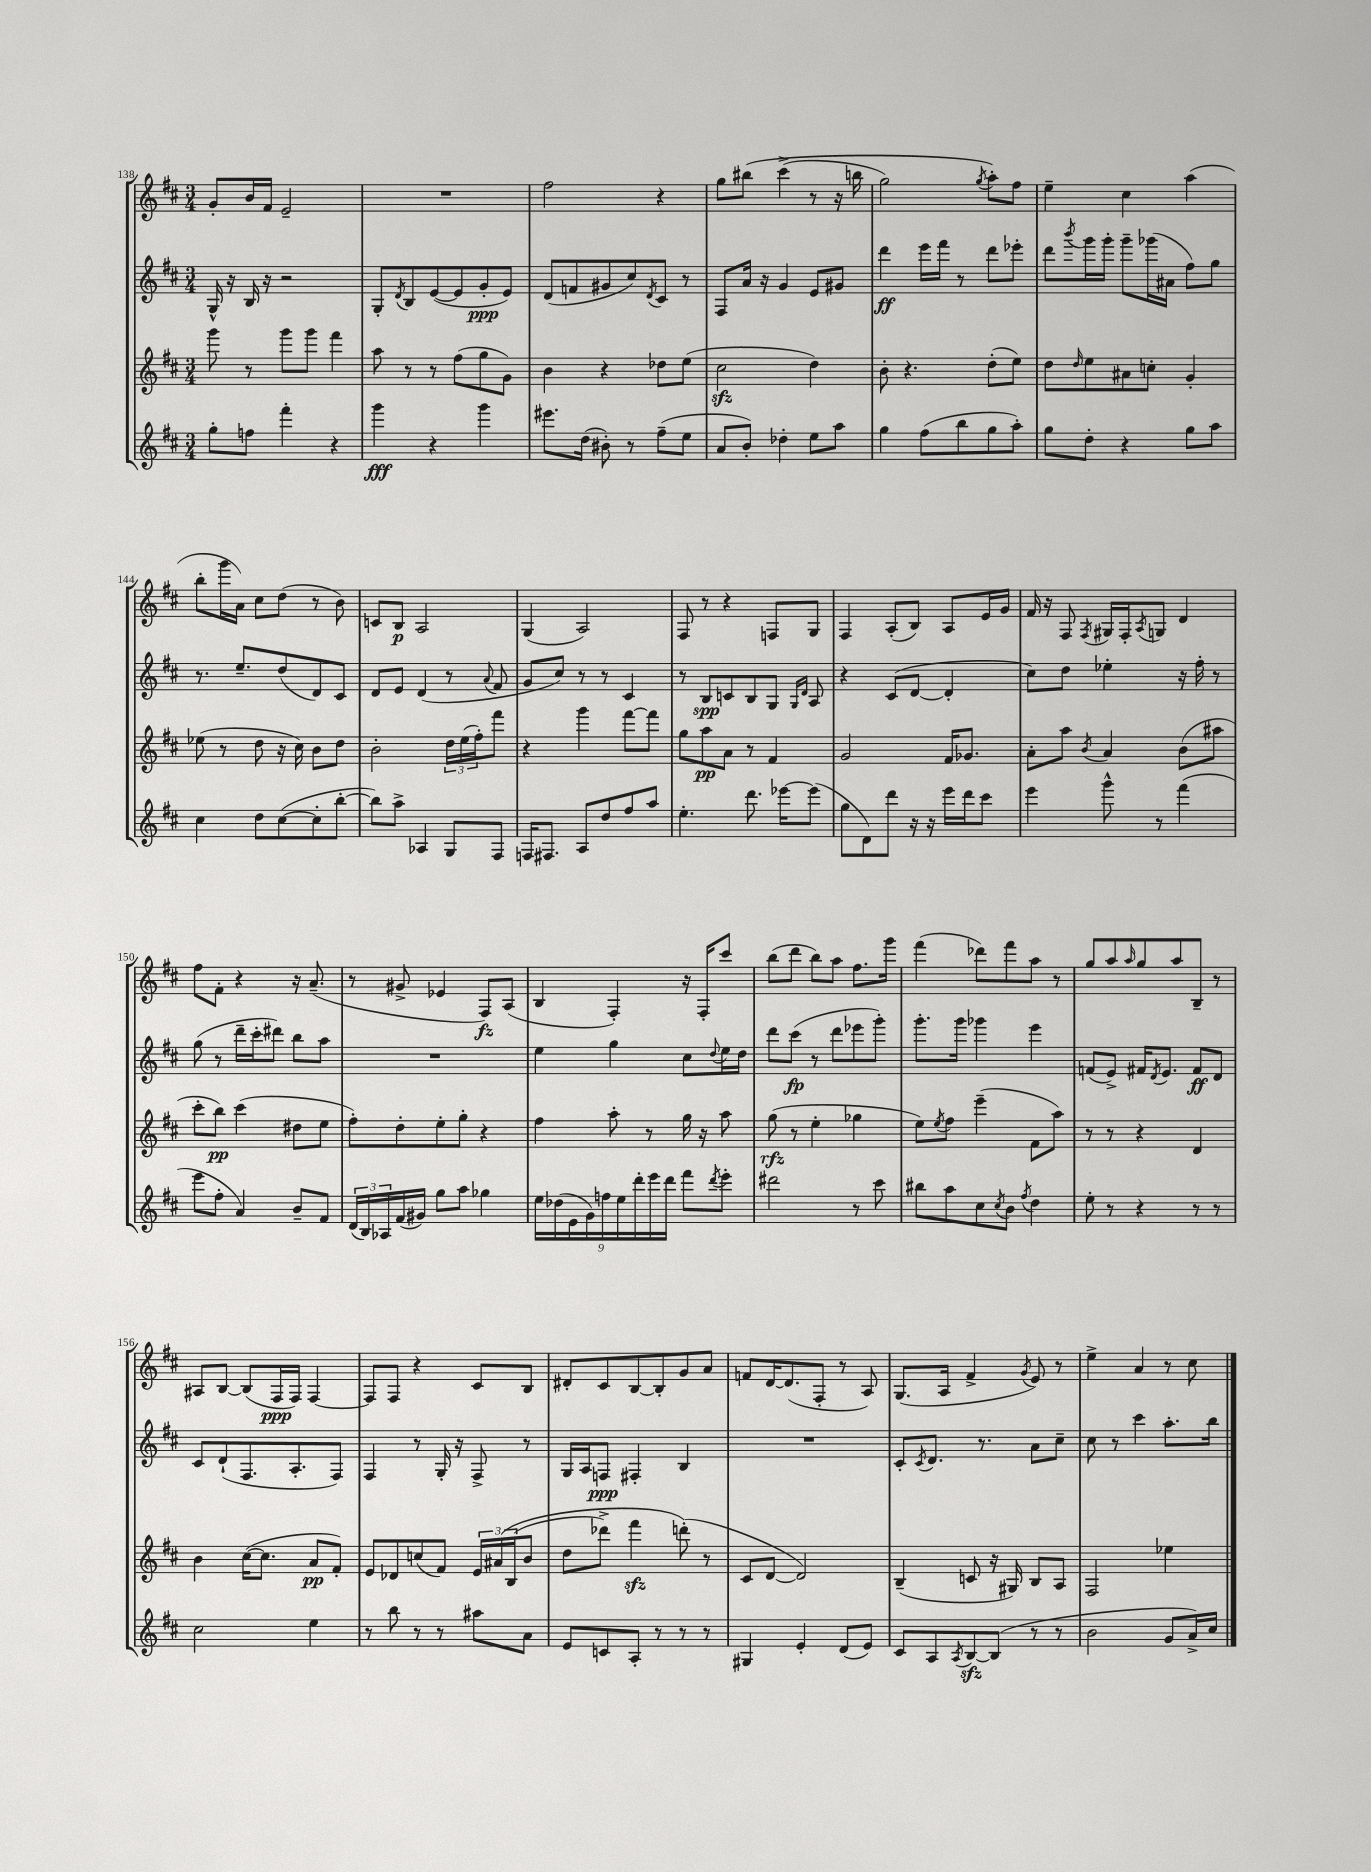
<<
\new StaffGroup <<
\new Staff = "s0" {
    \clef treble \key d \major \numericTimeSignature \time 3/4
    g'8-. b'16 fis'16 e'2-- |
    R2. |
    fis''2 r4 |
    g''8 bis''8\( cis'''4->( r8 r16 b''16 |
    g''2) \acciaccatura { g''8 } a''8-.\) fis''8 |
    e''4-- cis''4 a''4( |
    b''8-. g'''16 a'16) cis''8 d''8( r8 b'8) |
    c'8 b8\p a2 |
    g4( a2) |
    fis8 r8 r4 f8 g8 |
    fis4 a8-.( b8) a8 e'16 g'16 |
    fis'16 r16 fis8 \acciaccatura { fis8 } gis16 fis16-. \acciaccatura { a8 } g8 d'4 |
    fis''8 fis'8-. r4 r16 a'8.--( |
    r8 gis'8-> ees'4 fis8\fz) a8( |
    b4 fis4-.) r16 fis16-. cis'''8 |
    b''8( d'''8 b''8) a''8 fis''8. g'''16 |
    fis'''4( des'''8) fis'''8 a''8 r8 |
    g''8 a''8 \grace { a''16 } g''8 a''8 b8-- r8 |
    ais8 b8~ b8( fis16\ppp fis16) fis4~ |
    fis8 fis8 r4 cis'8 b8 |
    dis'8-. cis'8 b8~ b8-. g'8 a'8 |
    f'8 d'16~ d'8.( fis8-. r8 a8) |
    g8.( a16 fis'4-> \acciaccatura { g'8 } e'8) r8 |
    e''4-> a'4 r8 cis''8 \bar "|." |
}
\new Staff = "s1" {
    \clef treble \key d \major \numericTimeSignature \time 3/4
    g16-^ r16 b16 r16 r2 |
    g8-. \acciaccatura { d'8 } b8 e'8~( e'8 g'8-.\ppp e'8) |
    d'8( f'8 gis'8 cis''8) \acciaccatura { d'8 } cis'8 r8 |
    fis8 a'16 r16 g'4 e'8 gis'8 |
    d'''4\ff e'''16 fis'''16 r8 d'''8 ees'''8-. |
    d'''8 \acciaccatura { b'''8 } g'''16 g'''16-. g'''8-- ges'''16( ais'16 fis''8) g''8 |
    r8. e''8.-- d''8( d'8) cis'8 |
    d'8 e'8 d'4( r8 \appoggiatura { a'8 } fis'8 |
    g'8 cis''8) r8 r8 cis'4 |
    r8 b8\spp c'8 b8 g8 \grace { g16 d'16 } a8 |
    r4 cis'8( d'8~ d'4-. |
    cis''8) d''8 ees''4-. r16 fis''16-. r8 |
    g''8( r8 d'''16-- cis'''16-. dis'''8) b''8 a''8 |
    R2. |
    e''4 g''4 cis''8 \appoggiatura { d''8 } e''16 d''16 |
    d'''8 cis'''8\fp( r8 d'''8 ees'''8 g'''8-.) |
    g'''8.-. g'''16 ges'''4 e'''4 |
    f'8( e'8->) fis'16 \acciaccatura { d'8 } e'8. fis'8\ff d'8 |
    cis'8 d'8-!( fis8. a8.-. fis8) |
    fis4 r8 g16-. r16 fis8-> r8 |
    g16 a16 f8\ppp fis4-. b4 |
    R2. |
    cis'8-. \acciaccatura { cis'8 } d'8. r8. a'8 cis''8-- |
    cis''8 r8 cis'''4 a''8.-. b''16 \bar "|." |
}
\new Staff = "s2" {
    \clef treble \key d \major \numericTimeSignature \time 3/4
    g'''8 r8 g'''8 g'''8 fis'''4 |
    a''8 r8 r8 fis''8( g''8 g'8) |
    b'4 r4 des''8 e''8( |
    cis''2\sfz d''4) |
    b'8-. r4. d''8-.( e''8) |
    d''8 \grace { d''16 } e''8 ais'8 c''8-. g'4-. |
    ees''8( r8 d''8 r16 cis''16) b'8 d''8 |
    b'2-. \tuplet 3/2 { d''16 e''16( fis''16-.) } fis'''8 |
    r4 g'''4 fis'''8~ fis'''8 |
    g''8 a''8\pp a'8 r8 fis'4 |
    g'2 fis'16 ges'8. |
    a'8-. a''8 \acciaccatura { b'8 } a'4 b'8( ais''8 |
    cis'''8-. b''8\pp) cis'''4( dis''8 e''8 |
    fis''8-.) d''8-. e''8-. g''8-. r4 |
    fis''4 a''8-. r8 g''16 r16 a''8 |
    g''8\rfz( r8 e''4-. ges''4 |
    e''8) \acciaccatura { e''8 } fis''8 e'''4--( fis'8 a''8) |
    r8 r8 r4 d'4 |
    b'4 cis''16~( cis''8. a'8\pp fis'8-.) |
    e'8 des'8 c''8( fis'8) \tuplet 3/2 { e'16 ais'16\( b16( } b'8 |
    d''8 des'''8->) fis'''4\sfz d'''8-.(\) r8 |
    cis'8 d'8~ d'2) |
    b4--( c'8 r16 gis16) b8 a8 |
    fis2 ees''4 \bar "|." |
}
\new Staff = "s3" {
    \clef treble \key d \major \numericTimeSignature \time 3/4
    g''8-. f''8 fis'''4-. r4 |
    g'''4\fff r4 g'''4 |
    eis'''8. d''16( bis'8-.) r8 fis''8--( e''8 |
    a'8 b'8-.) des''4-. e''8 a''8 |
    g''4 fis''8( b''8 g''8 a''8-.) |
    g''8 d''8-. r4 g''8 a''8 |
    cis''4 d''8 cis''8~( cis''8-. b''8~-. |
    b''8) a''8-> aes4 g8 fis8 |
    f16 fis8. a8 d''8 fis''8 a''8 |
    e''4.-. d'''8. ees'''16~ ees'''8( |
    g''8 d'8) d'''8 r16 r16 e'''16 d'''16 cis'''8 |
    e'''4 g'''8-^ r8 fis'''4( |
    e'''8 fis''8-. a'4) b'8-- fis'8 |
    \tuplet 3/2 { d'16( b16) aes16 } fis'16( gis'16) g''8 a''8 ges''4 |
    \tuplet 9/8 { e''16 des''16( e'16 g'16) f''16 e''16 d'''16-. e'''16 d'''16 } fis'''8 \acciaccatura { d'''8 } e'''8-. |
    dis'''2 r8 cis'''8 |
    bis''8 a''8 cis''8 \acciaccatura { cis''8 } b'8 \acciaccatura { fis''8 } d''4 |
    e''8-. r8 r4 r8 r8 |
    cis''2 e''4 |
    r8 b''8 r8 r8 ais''8 a'8 |
    e'8 c'8 a8-. r8 r8 r8 |
    gis4 e'4-. d'8( e'8) |
    cis'8 a8 \acciaccatura { a8 } b8~\sfz b8( r8 r8 |
    b'2 g'8 a'16->) cis''16 \bar "|." |
}
>>
>>
\layout { \context { \Score currentBarNumber = #138 } }
